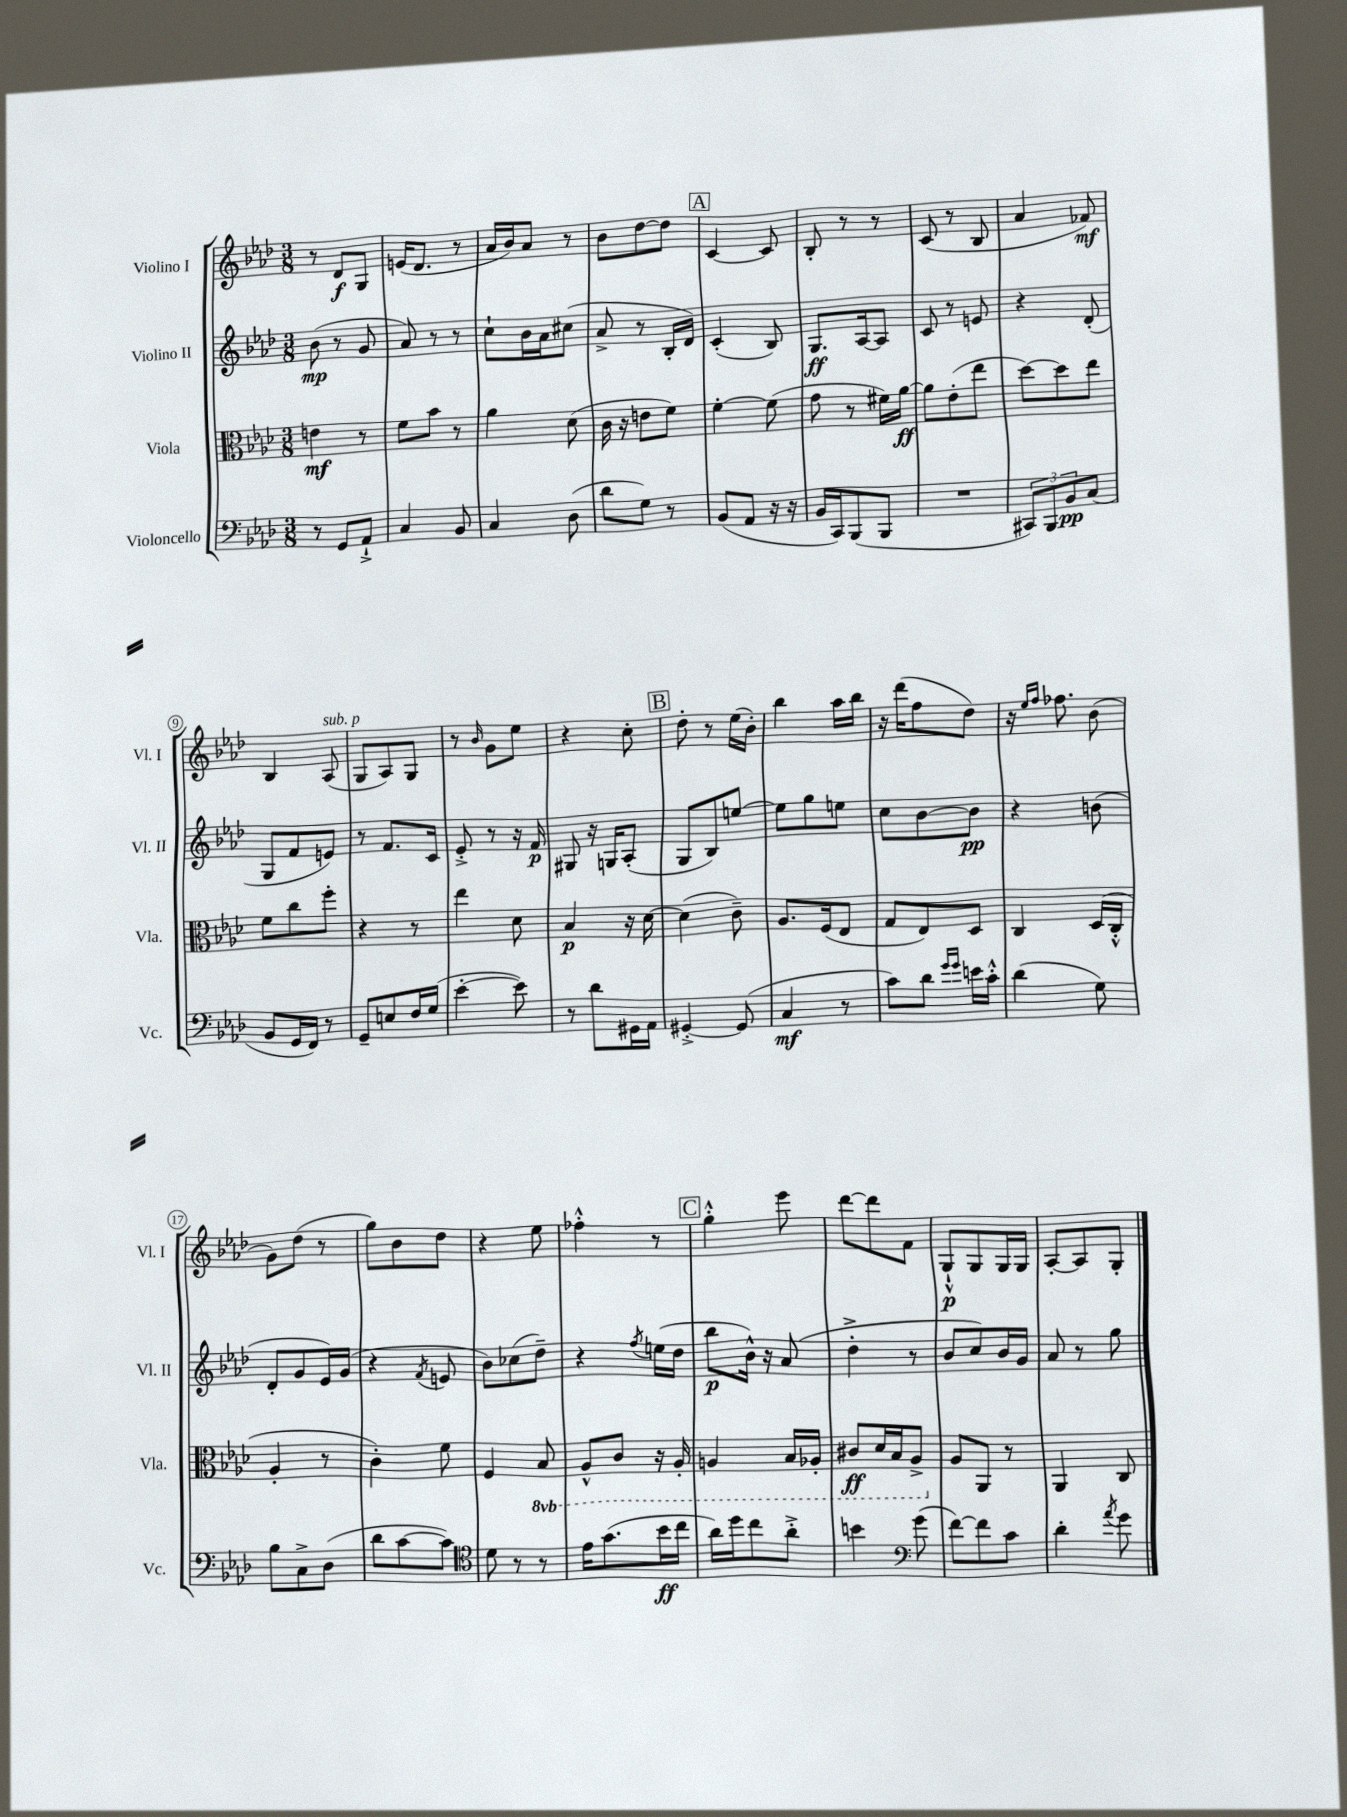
<<
\new StaffGroup <<
\new Staff = "s0" \with { instrumentName = "Violino I" shortInstrumentName = "Vl. I" } {
    \clef treble \key aes \major \numericTimeSignature \time 3/8
    r8 des'8\f g8 |
    e'16( des'8. r8 |
    aes'16 bes'16) aes'8 r8 |
    bes'8 des''8~ des''8 |
    \mark \markup { \box "A" } c'4~ c'8 |
    bes8-. r8 r8 |
    c'8( r8 bes8 |
    aes'4 fes'8\mf) |
    bes4 aes8^\markup { \italic "sub. p" }( |
    g8 aes8) g8 |
    r8 \grace { bes'16 } g'8 ees''8 |
    r4 c''8-. |
    \mark \markup { \box "B" } des''8-. r8 ees''16( bes'16-.) |
    bes''4 aes''16 bes''16 |
    r16 des'''16( f''8 des''8) |
    r16 \grace { ees''16 f''16 } fes''8. bes'8( |
    g'8) des''8( r8 |
    g''8) bes'8 des''8 |
    r4 ees''8 |
    fes''4-.-^ r8 |
    \mark \markup { \box "C" } g''4-.-^ ees'''8 |
    des'''8~ des'''8 f'8 |
    g8-!-^\p g8 g16 g16 |
    aes8~-. aes8 g8-. \bar "|." |
}
\new Staff = "s1" \with { instrumentName = "Violino II" shortInstrumentName = "Vl. II" } {
    \clef treble \key aes \major \numericTimeSignature \time 3/8
    bes'8\mp( r8 g'8 |
    aes'8) r8 r8 |
    c''8-! bes'16 aes'16 cis''8( |
    aes'8-> r8 bes16-. des'16) |
    \mark \markup { \box "A" } c'4-.( bes8) |
    g8.\ff aes16~ aes8 |
    c'8 r8 e'8 |
    r4 des'8-.( |
    g8 f'8 e'8) |
    r8 f'8. c'16 |
    ees'8-.-> r8 r16 f'16\p |
    gis8 r16 g16 aes8-.( |
    \mark \markup { \box "B" } g8 bes8) e''8~ |
    e''8 g''8 e''8 |
    c''8 bes'8~ bes'8\pp |
    r4 b'8( |
    des'8-. g'8 ees'16) g'16( |
    r4 \acciaccatura { f'8 } e'8 |
    bes'8) ces''8( des''8--) |
    r4 \acciaccatura { f''8 } e''16( des''16 |
    \mark \markup { \box "C" } bes''8\p bes'16-^) r16 aes'8( |
    des''4-.-> r8 |
    bes'8 c''8) bes'16 g'16 |
    aes'8 r8 g''8 \bar "|." |
}
\new Staff = "s2" \with { instrumentName = "Viola" shortInstrumentName = "Vla." } {
    \clef alto \key aes \major \numericTimeSignature \time 3/8 \set Staff.ottavationMarkups = #ottavation-simple-ordinals
    e'4\mf r8 |
    f'8 bes'8 r8 |
    aes'4 des'8( |
    c'16 r16 e'8 f'8) |
    \mark \markup { \box "A" } f'4~-. f'8( |
    g'8 r8 fis'16) aes'16~\ff |
    aes'8 ees'8-.( ees''8 |
    des''8~) des''8 ees''8 |
    f'8 c''8 f''8-. |
    r4 r8 |
    ees''4 des'8 |
    bes4\p r16 des'16~ |
    \mark \markup { \box "B" } des'4( c'8--) |
    aes8. f16( ees8 |
    g8 ees8) des8 |
    c4 des16( c16-.-^ |
    aes4-. r8 |
    c'4-.) f'8 |
    f4 \ottava #-1 bes,8 |
    aes,8-^ c8 r16 aes,16-. |
    \mark \markup { \box "C" } a,4 bes,16 aes,16-. |
    cis8\ff des16 bes,16 aes,8-> \ottava #0 |
    aes8 aes,8 r8 |
    aes,4 c8 \bar "|." |
}
\new Staff = "s3" \with { instrumentName = "Violoncello" shortInstrumentName = "Vc." } {
    \clef bass \key aes \major \numericTimeSignature \time 3/8
    r8 g,8 aes,8-!-> |
    c4 bes,8 |
    c4 des8( |
    des'8 g8) r8 |
    \mark \markup { \box "A" } bes,8( aes,8 r16 r16 |
    bes,16 c,16) bes,,8( bes,,8 |
    R4. |
    \tuplet 3/2 { cis,8) bes,,8 bes,8\pp } c8( |
    bes,8 g,16 f,16) r8 |
    g,8-- e8 f16 g16( |
    ees'4~-. ees'8) |
    r8 des'8 gis,16 aes,16 |
    \mark \markup { \box "B" } gis,4~-.-> gis,8( |
    c4\mf r8 |
    c'8) des'8 \grace { g'16 g'16 } e'16 c'16-.-^ |
    des'4( g8) |
    bes8 c8-> des8( |
    des'8 c'8~ c'8) |
    \clef tenor des'8 r8 r8 |
    ees'16 g'8.( bes'16\ff c''16 |
    \mark \markup { \box "C" } aes'16) des''16 c''8 aes'8-.-> |
    b'4 \clef bass g'8( |
    f'8~) f'8 c'8 |
    des'4-. \acciaccatura { aes'8 } g'8 \bar "|." |
}
>>
>>
\layout { \context { \Score \override BarNumber.stencil = #(make-stencil-circler 0.1 0.3 ly:text-interface::print) } }
